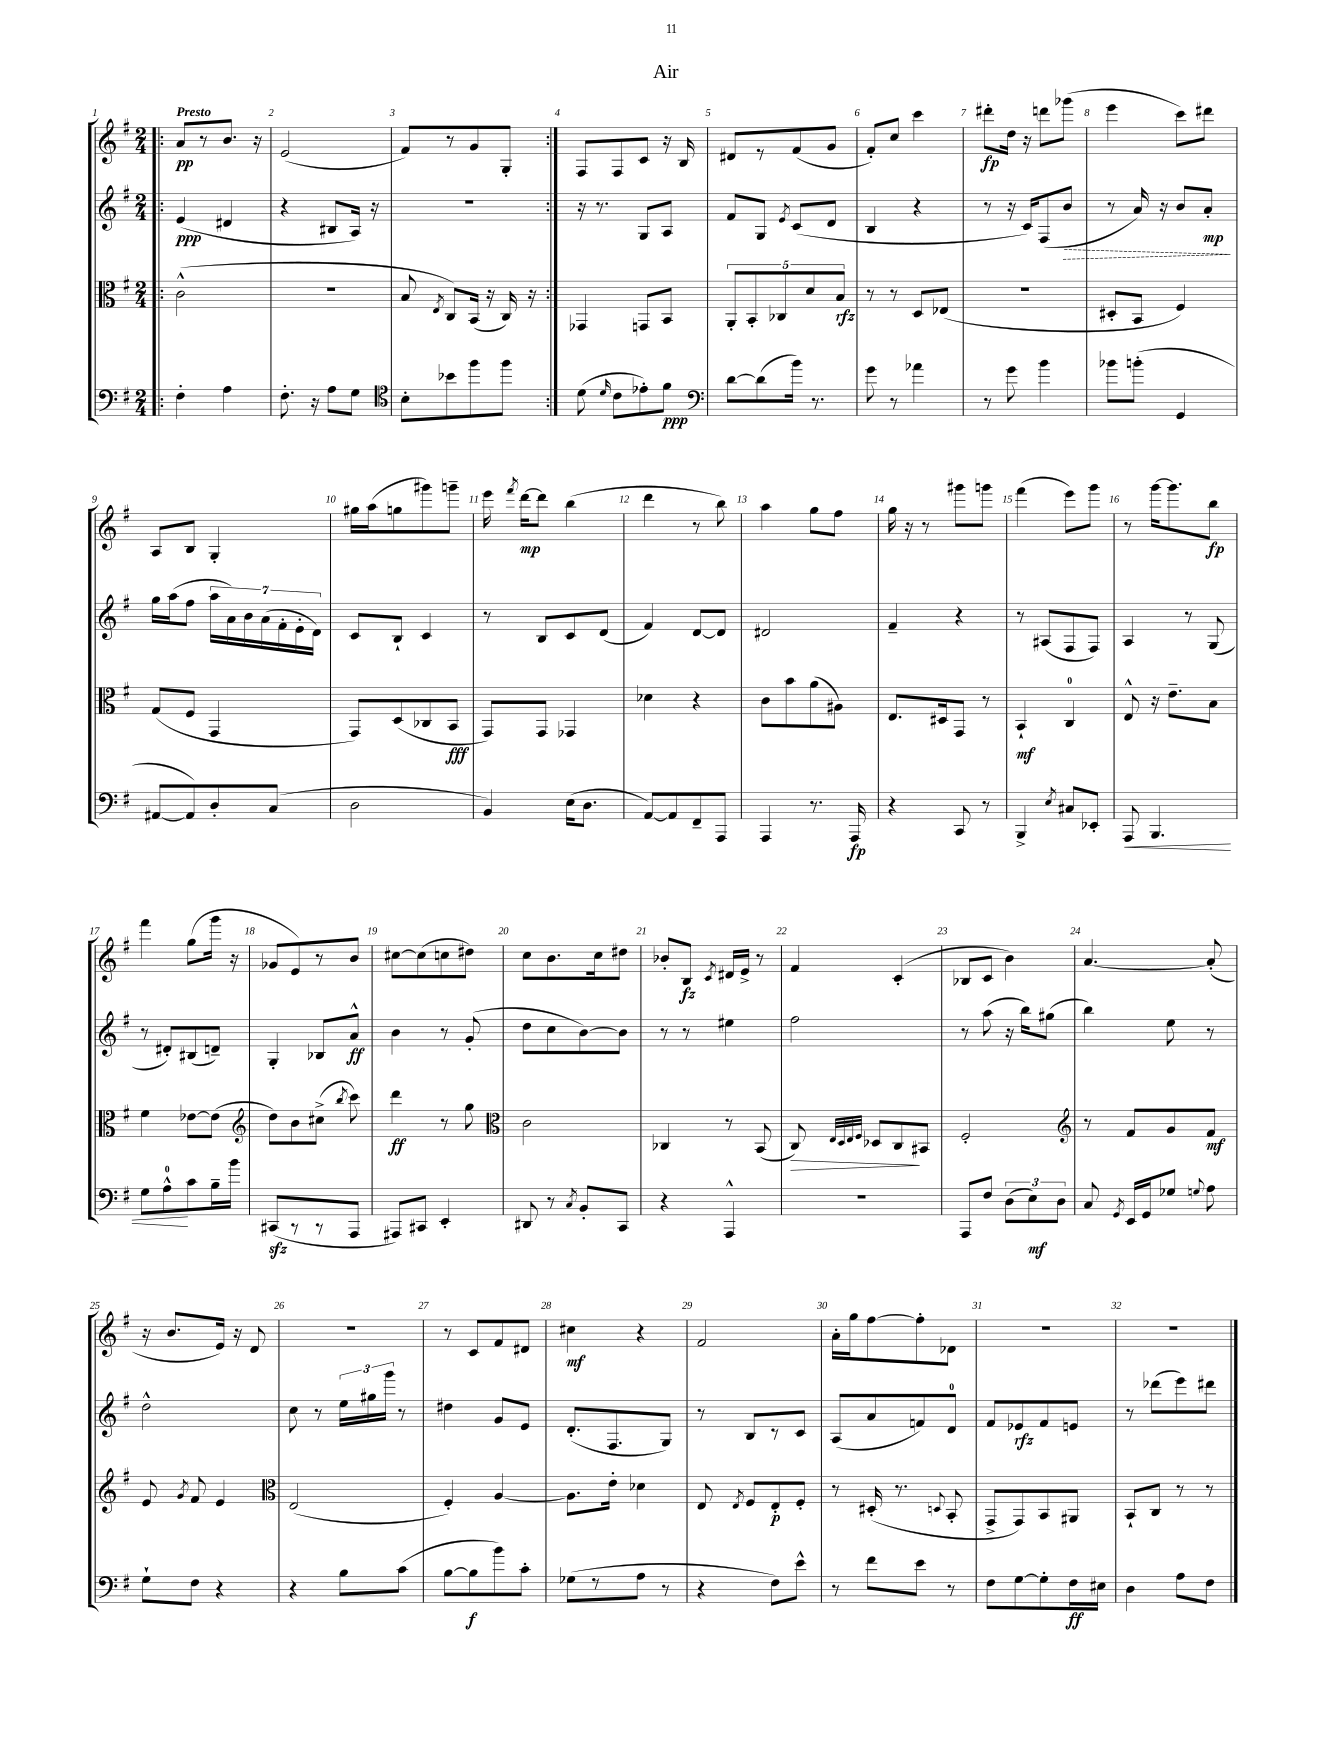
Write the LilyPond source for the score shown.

\header { title = "Air" }
<<
\new StaffGroup <<
\new Staff = "s0" {
    \clef treble \key g \major \numericTimeSignature \time 2/4 \tempo "Presto"
    \autoBeamOff \repeat volta 2 { \bar ".|:" a'8[\pp r8 b'8.] r16 |
    e'2( |
    fis'8[) r8 g'8 g8]-. | }
    fis8[ fis8 c'8] r16 b16 |
    dis'8[ r8 fis'8( g'8] |
    fis'8[-.) c''8] c'''4 |
    dis'''8[-.\fp d''16] r16 d'''8[ ges'''8]( |
    e'''4 c'''8[) dis'''8] |
    a8[ b8] g4-. |
    gis''16[ a''16( g''8 gis'''8) g'''8]-- |
    e'''16 \acciaccatura { fis'''8 } d'''16[~\mp d'''8] b''4( |
    d'''4 r8 b''8) |
    a''4 g''8[ fis''8] |
    g''16 r16 r8 gis'''8[ g'''8] |
    fis'''4( e'''8[) g'''8] |
    r8 g'''16[~ g'''8. b''8]\fp |
    fis'''4 g''8[( g'''16] r16 |
    ges'8[ e'8) r8 b'8] |
    cis''8[~ cis''8( c''8 dis''8]) |
    c''8[ b'8. c''16 dis''8] |
    bes'8[-. b8]\fz \acciaccatura { c'8 } dis'16[ e'16]-> r8 |
    fis'4 c'4-.( |
    bes8[ c'8] b'4) |
    a'4.~ a'8-.( |
    r16 b'8.[ e'16]) r16 d'8 |
    r2 |
    r8 c'8[ fis'8 dis'8] |
    cis''4\mf r4 |
    fis'2 |
    a'16[-. g''16 fis''8~ fis''8-. des'8] |
    R2 |
    r2 \bar "|." |
}
\new Staff = "s1" {
    \clef treble \key g \major \numericTimeSignature \time 2/4
    \autoBeamOff \repeat volta 2 { \bar ".|:" e'4\ppp( dis'4 |
    r4 bis8[ a16]) r16 |
    r2 | }
    r16 r8. g8[ a8] |
    fis'8[ g8] \acciaccatura { e'8 } c'8[( d'8] |
    b4 r4 |
    r8 r16 c'16[) fis8( \once \override Hairpin.style = #'dashed-line b'8]\> |
    r8 a'16) r16 b'8[ a'8]-.\mp\! |
    g''16[ a''16( fis''8] \tuplet 7/4 { a''16[ a'16) b'16 a'16( fis'16-. e'16-. d'16]) } |
    c'8[ b8]-! c'4 |
    r8 b8[ c'8 d'8]( |
    fis'4) d'8[~ d'8] |
    dis'2 |
    fis'4-- r4 |
    r8 ais8[( fis8 fis8]) |
    a4 r8 g8( |
    r8 dis'8[-.) bis8( d'8]--) |
    g4-. bes8[ a'8]-^\ff |
    b'4 r8 g'8-.( |
    d''8[ c''8 b'8~) b'8] |
    r8 r8 eis''4 |
    fis''2 |
    r8 a''8( r16 b''16[) gis''8]( |
    b''4) e''8 r8 |
    d''2-^ |
    c''8 r8 \tuplet 3/2 { e''16[ gis''16 g'''16] } r8 |
    dis''4 g'8[ e'8] |
    d'8.[-.( fis8. g8]) |
    r8 b8[ r8 c'8] |
    a8[( a'8 f'8) d'8]-0 |
    fis'8[ ees'8\rfz fis'8 e'8] |
    r8 des'''8[( e'''8) dis'''8] \bar "|." |
}
\new Staff = "s2" {
    \clef alto \key g \major \numericTimeSignature \time 2/4
    \autoBeamOff \repeat volta 2 { \bar ".|:" c'2-^( |
    R2 |
    b8 \acciaccatura { e8 } c8[) b,16]( r16 c16) r16 | }
    ges,4 g,8[ b,8] |
    \tuplet 5/4 { a,8[-. b,8-. ces8 d'8 b8]\rfz } |
    r8 r8 d8[ ees8]( |
    R2 |
    dis8[-. b,8] fis4) |
    g8[( fis8] g,4 |
    g,8[) d8( ces8 b,8]\fff |
    g,8[) g,8] ges,4 |
    des'4 r4 |
    c'8[ b'8 a'8( ais8]) |
    e8.[ dis16 g,8] r8 |
    b,4-!\mf c4-0 |
    e8-^ r16 e'8.[-- b8] |
    fis'4 ees'8[~ ees'8]( |
    \clef treble d''8[) b'8 cis''8]->( \acciaccatura { b''8 } c'''8) |
    d'''4\ff r8 g''8 |
    \clef alto c'2 |
    ces4 r8 b,8( |
    c8\>) \grace { e32[ d32 e32 fis32] } des8[ c8\! bis,8] |
    fis2-. |
    \clef treble r8 fis'8[ g'8 fis'8]\mf |
    e'8 \acciaccatura { g'8 } fis'8 e'4 |
    \clef alto e2( |
    fis4-.) a4~ |
    a8.[ e'16]-. des'4 |
    e8 \acciaccatura { e8 } fis8[ e8-.\p fis8]-. |
    r8 dis16-.( r8. \appoggiatura { d8 } b,8-. |
    g,8[-> g,8) b,8 ais,8] |
    b,8[-! c8] r8 r8 \bar "|." |
}
\new Staff = "s3" {
    \clef bass \key g \major \numericTimeSignature \time 2/4
    \autoBeamOff \repeat volta 2 { \bar ".|:" fis4-. a4 |
    fis8.-. r16 a8[ g8] |
    \clef tenor b8[-. bes'8 fis''8 fis''8] | }
    d'8( \grace { d'16 } c'8[ ees'8-.) fis'8]\ppp |
    \clef bass d'8[~ d'8( b'16]) r8. |
    g'8 r8 aes'4 |
    r8 g'8 b'4 |
    bes'8[ b'8]-.( g,4 |
    ais,8[~ ais,8) d8-. c8]( |
    d2 |
    b,4) e16[( d8.] |
    a,8[~) a,8 fis,8-- a,,8] |
    a,,4 r8. a,,16\fp |
    r4 c,8 r8 |
    b,,4-> \acciaccatura { e8 } cis8[ ees,8]-. |
    a,,8\< b,,4. |
    g8[ a8-0-^\! c'8 b16-- b'16] |
    cis,8[\sfz( r8 r8 a,,8] |
    ais,,8[) cis,8] e,4-. |
    dis,8 r8 \acciaccatura { c8 } b,8[-. c,8] |
    r4 a,,4-^ |
    R2 |
    a,,8[ fis8] \tuplet 3/2 { d8[( e8\mf) d8] } |
    c8 \acciaccatura { g,8 } e,16[ g,16 ges8] \appoggiatura { g8 } a8 |
    g8[-! fis8] r4 |
    r4 b8[ c'8]( |
    b8[~ b8\f b'8) c'8]-. |
    ges8[( r8 a8] r8 |
    r4 fis8[) e'8]-^ |
    r8 fis'8[ e'8] r8 |
    fis8[ g8~ g8-. fis16\ff eis16] |
    d4 a8[ fis8] \bar "|." |
}
>>
>>
\layout { \context { \Score \override BarNumber.break-visibility = ##(#f #t #t) barNumberVisibility = #all-bar-numbers-visible } }
